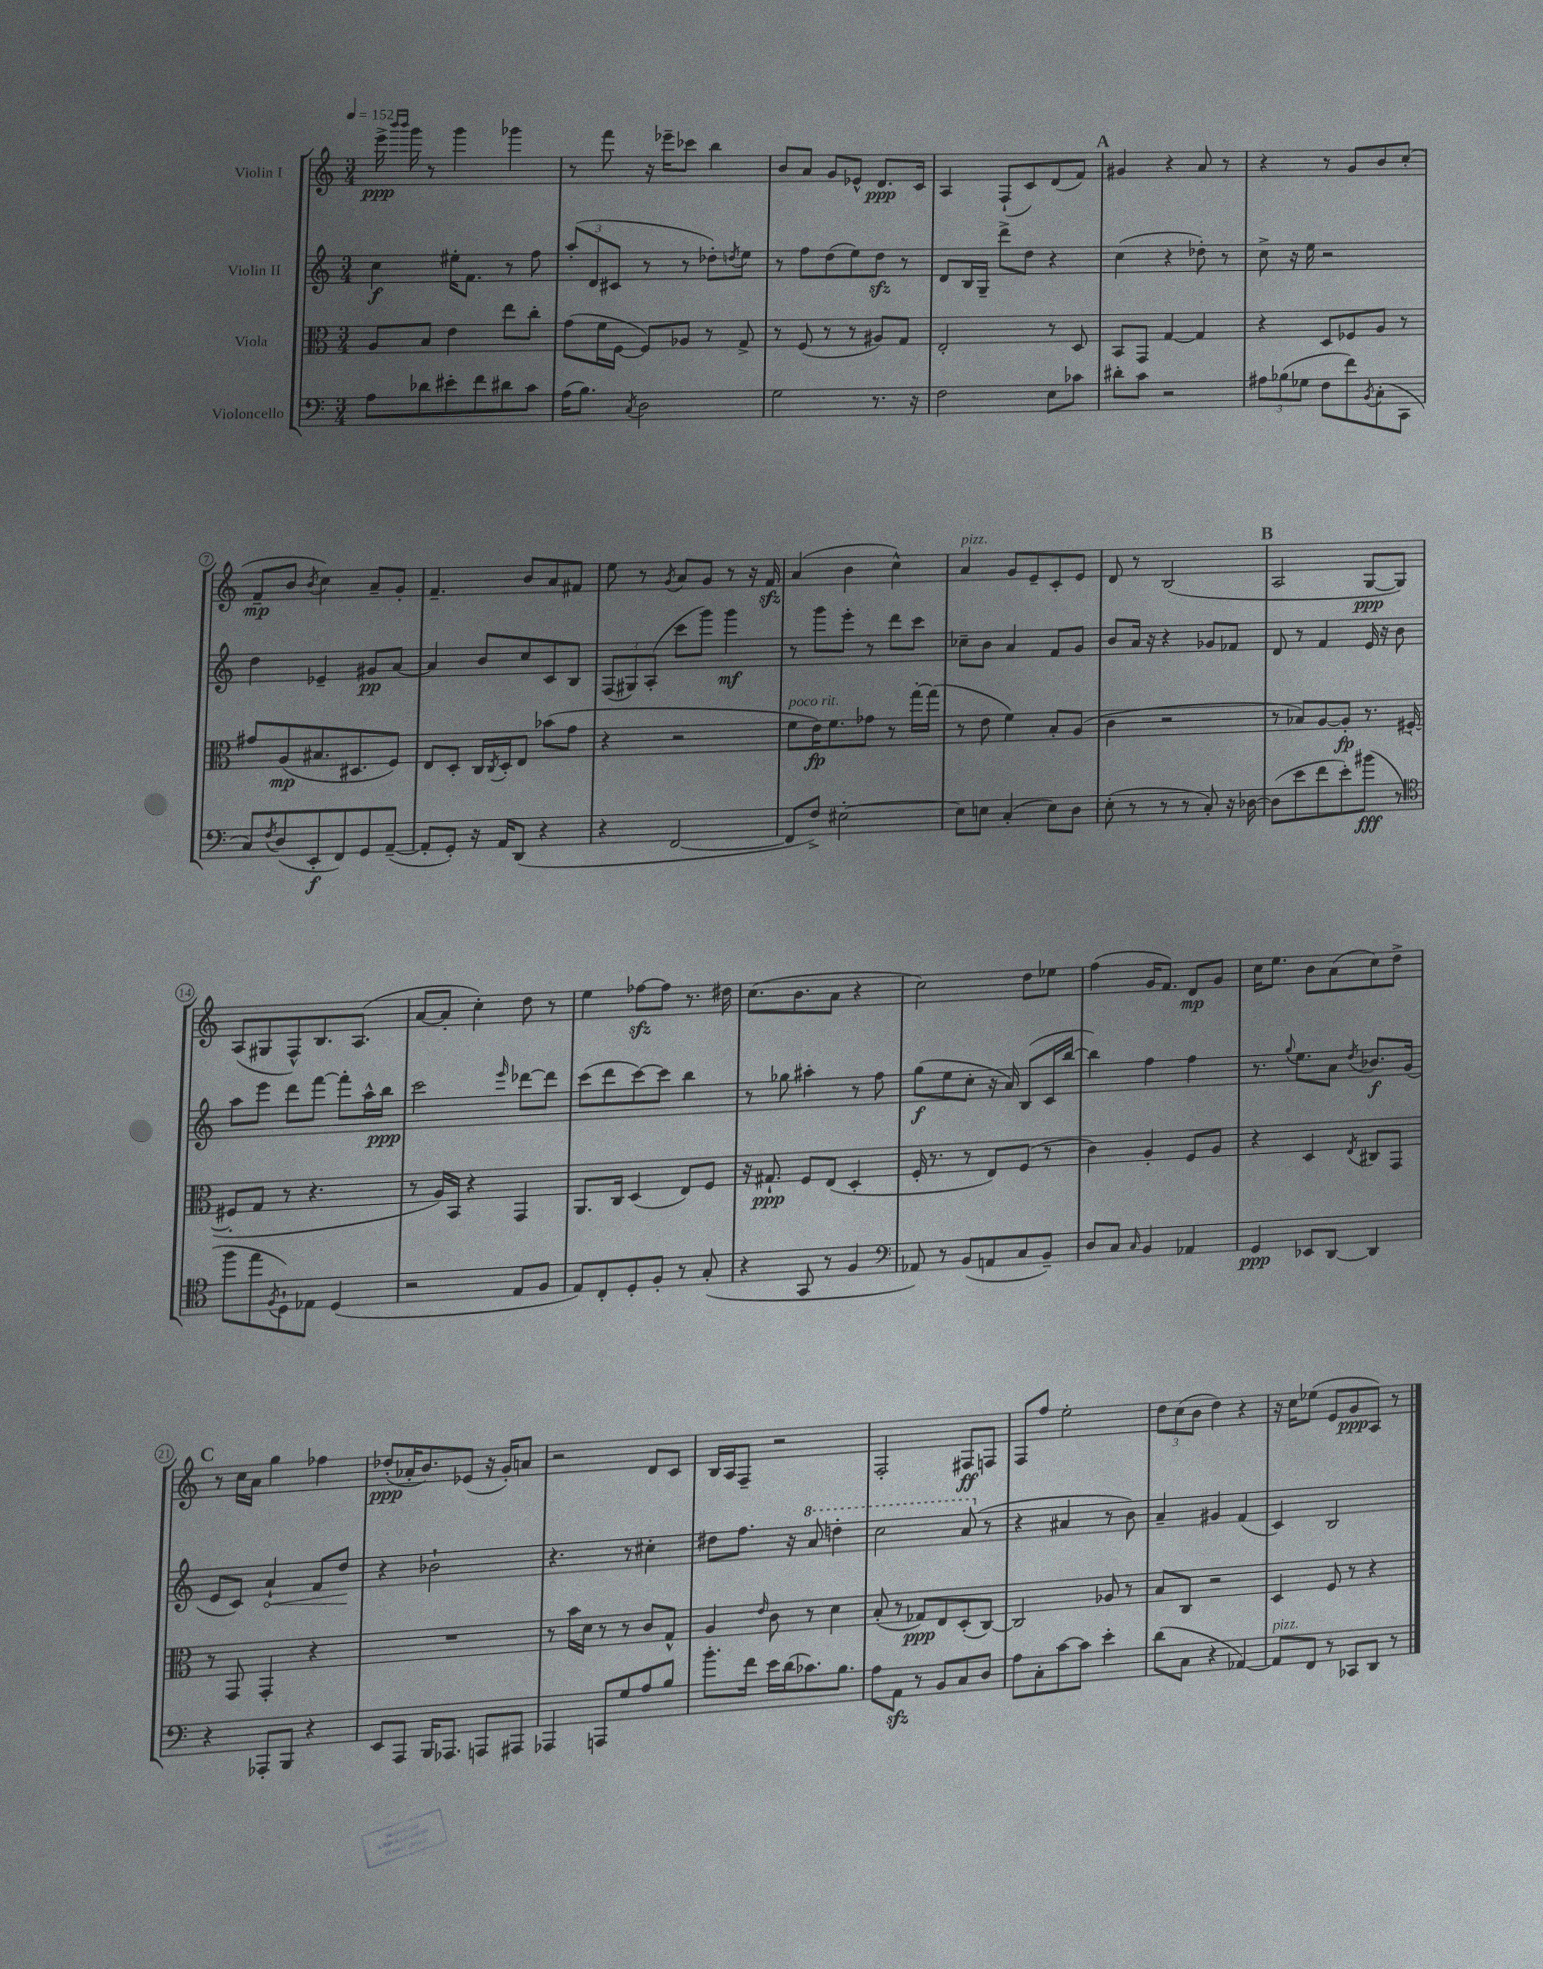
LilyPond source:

<<
\new StaffGroup <<
\new Staff = "s0" \with { instrumentName = "Violin I" } {
    \clef treble \key c \major \numericTimeSignature \time 3/4 \tempo 4 = 152
    e'''16->\ppp \grace { b'''16 b'''16 } g'''16 r8 g'''4 ges'''4 |
    r8 f'''8 r16 ees'''16-- ces'''8 b''4 |
    b'8 a'8 g'8 ees'8-^ d'8.\ppp c'16 |
    a4 f8-!( c'8) d'8( f'8) |
    \mark \markup { \bold "A" } gis'4 r4 a'8 r8 |
    r4 r8 g'8 b'8 c''8-.( |
    f'8--\mp b'8 \acciaccatura { b'8 } c''4) a'8-- g'8-. |
    f'4.-- b'8 a'8 fis'8 |
    e''8 r8 \acciaccatura { g'8 } a'8 g'8 r8 r16 f'16\sfz |
    a'4( b'4 c''4-^) |
    a'4^\markup { \italic "pizz." } g'8 e'8-- c'8-. e'8 |
    d'8 r8 b2( |
    \mark \markup { \bold "B" } a2 g8~\ppp g8) |
    a8( gis8 f8-^) b8. a8.( |
    a'8~ a'8-. c''4-.) d''8 r8 |
    e''4 fes''8~\sfz fes''8 r8. dis''16 |
    c''8.( b'8. a'8 r4 |
    c''2) d''8 ees''8 |
    f''4( g'16 f'8.) d'8\mp g'8 |
    c''16 e''8. b'8 a'8( c''8) d''8-> |
    \mark \markup { \bold "C" } r8 c''16 a'16 g''4 fes''4 |
    des''8-.\ppp( aes'16-. b'8.) ees'8( r16 g'16-.) a'8 |
    r2 d'8 c'8 |
    b16 a16 f8-- r2 |
    f2-. fis8\ff f8 |
    f8 f''8 e''2-. |
    \tuplet 3/2 { d''8 c''8( b'8 } d''4) r4 |
    r16 c''16 ees''8( e'8 g'8\ppp a8) r8 \bar "|." |
}
\new Staff = "s1" \with { instrumentName = "Violin II" } {
    \clef treble \key c \major \numericTimeSignature \time 3/4
    c''4\f eis''16-. f'8. r8 f''8 |
    \tuplet 3/2 { a''8-.( d'8 cis'8 } r8 r8 des''8-.) \acciaccatura { d''8 } e''8 |
    r8 f''8 d''8( e''8) d''8\sfz r8 |
    d'8 b16 g16-- d'''8-> d''8 r4 |
    \mark \markup { \bold "A" } c''4( r4 des''8-.) r8 |
    c''8-> r16 e''16 r2 |
    d''4 ees'4-- gis'8\pp a'8~ |
    a'4 b'8 c''8 c'8 b8 |
    \tuplet 3/2 { f8( gis8) a8-.( } c'''8 g'''8) g'''4\mf |
    r8 g'''8 e'''8-. r8 d'''8 c'''8 |
    ces''8-- b'8 a'4 f'8 g'8 |
    b'8 a'16 r16 r4 ges'8 fes'8 |
    \mark \markup { \bold "B" } d'8 r8 f'4 e'16 r16 b'8 |
    a''8 e'''8 d'''8 f'''8~ f'''8-. a''16-^ b''16\ppp |
    c'''2 \grace { e'''16 } des'''8~ des'''8 |
    c'''8( d'''8 c'''8~) c'''8 b''4 |
    r8 ges''8 ais''4-. r8 f''8 |
    g''8\f( e''8 c''8-. r16 a'16) b8( c'16 b''16~ |
    b''4) f''4 f''4 |
    r8. \appoggiatura { g''8 } e''8. a'8 \acciaccatura { d''8 } bes'8.\f g'16( |
    \mark \markup { \bold "C" } e'8 c'8) \once \override Hairpin.circled-tip = ##t a'4-!\< f'8 d''8\! |
    r4 bes'2-! |
    r4. r8 cis''4-. |
    dis''8 f''8. r16 \ottava #1 a''8 d'''!4-. |
    c'''2 a''8( \ottava #0 r8 |
    r4 ais'4 r8 b'8) |
    a'4-- gis'4 f'4( |
    c'4) b2 \bar "|." |
}
\new Staff = "s2" \with { instrumentName = "Viola" } {
    \clef alto \key c \major \numericTimeSignature \time 3/4
    a8 b8 e'4 e''8 c''8-. |
    g'8( f'16 f16~ f8) aes8 r8 g8-> |
    r8 f8( r8 r8 ais8) g8 |
    e2-. r8 d8 |
    \mark \markup { \bold "A" } b,8 g,8 g4~ g4 |
    r4 d8 fes8 a8 r8 |
    gis'8 a8\mp( bis8. dis8. f8) |
    e8 d8-. c16 \acciaccatura { c8 } d16-. e8 bes'8( g'8 |
    r4 r2 |
    f'8^\markup { \italic "poco rit." } e'16\fp) f'8. ges'8 r8 g''16~-. g''16( |
    r8 e'8 f'4) b8-. a8( |
    c'4 r2 |
    \mark \markup { \bold "B" } r8 bes8) a8~ a8-.\fp r8. fis16~-.( |
    fis8-. g8 r8 r4. |
    r8 a16) b,16 r4 g,4 |
    a,8. c16 d4( e8) f8 |
    r16 gis8.-!\ppp f8 e8( d4-. |
    f16-. r8. r8 e8) f8( r8 |
    c'4) a4-. f8 a8 |
    r4 d4 \acciaccatura { e8 } cis8 g,8 |
    \mark \markup { \bold "C" } r8 g,8 g,4-. r4 |
    R2. |
    r8 b'16 d'16 r8 r8 c'8 g8-^ |
    a4 \grace { e'16 } c'8 r8 d'4 |
    b8-.( r8 ges8\ppp) e8 d8-.( c8~) |
    c2 aes8 r8 |
    b8 c8 r2 |
    d4 f8 r8 r4 \bar "|." |
}
\new Staff = "s3" \with { instrumentName = "Violoncello" } {
    \clef bass \key c \major \numericTimeSignature \time 3/4
    a8 des'8 eis'8-. f'8 dis'8 c'8 |
    a16( b8.) \acciaccatura { c8 } d2 |
    g2 r8. r16 |
    f2 e8 ces'8 |
    \mark \markup { \bold "A" } dis'8-. c'8 r2 |
    \tuplet 3/2 { ais8 bes8( ges8 } f8 f'8) \acciaccatura { b,8 } c8-.( c,8 |
    c8) \acciaccatura { f8 } d8( e,8-.\f f,8) g,8 a,8~--( |
    a,8-. g,8-.) r16 a,16 d,8( r4 |
    r4 f,2~ |
    f,8 f8->) eis2~-. |
    eis8 e8 c4-.( e8) d8 |
    e8-.( r8 r8 r8 c8-.) r16 des16~ |
    \mark \markup { \bold "B" } des8( e'8 f'8 e'8-.) bis'8\fff( r8 |
    \clef tenor f''8 e''8 \acciaccatura { f8 } d8-!) ees8 d4( |
    r2 e8 f8 |
    e8) c8-. d8-. f8-. r8 g8-.( |
    r4 g,8 r8 f4 |
    \clef bass aes,8) r8 b,8( a,8 c8 b,8--) |
    d8 c8 \grace { c16 } b,4 aes,4 |
    g,4\ppp ees,8 d,8~ d,4 |
    \mark \markup { \bold "C" } r4 aes,,8-. b,,8 r4 |
    e,8 a,,8 b,,16 aes,,8. a,,8 ais,,8 |
    aes,,4 a,,8 g8 a8 b8 |
    b'8.-. f'16 e'16 d'16( ces'8.) b8. |
    a8 a,8\sfz r8 b,8 c8 d8 |
    a8 c8-. c'8~ c'8 e'4-. |
    d'8( c8 r4 aes,4~) |
    aes,8^\markup { \italic "pizz." } f,8 r8 ces,8 d,8 r8 \bar "|." |
}
>>
>>
\layout { \context { \Score \override BarNumber.stencil = #(make-stencil-circler 0.1 0.3 ly:text-interface::print) } }
